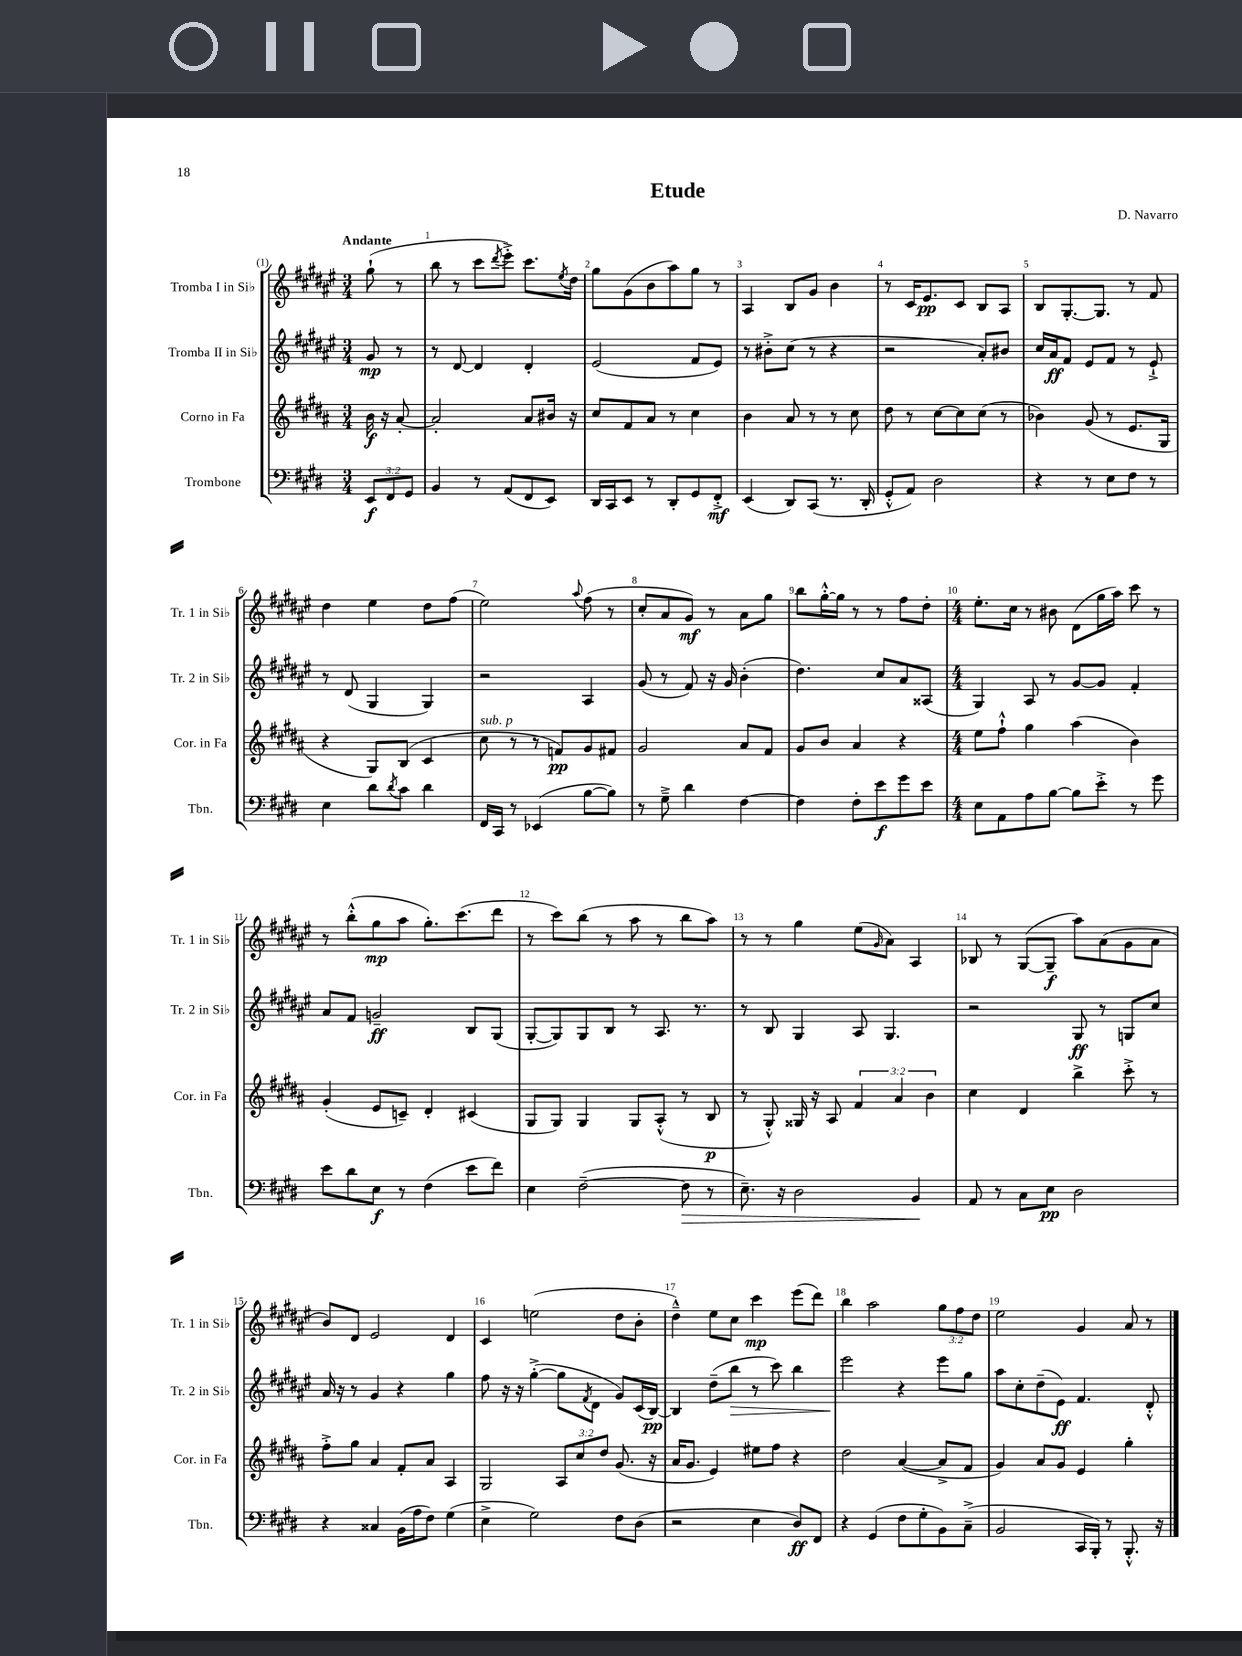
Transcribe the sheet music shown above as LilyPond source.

\header { title = "Etude" composer = "D. Navarro" }
<<
\new StaffGroup <<
\new Staff = "s0" \with { instrumentName = "Tromba I in Sib" shortInstrumentName = "Tr. 1 in Sib" } {
    \clef treble \key fis \major \numericTimeSignature \time 3/4 \override Staff.TupletNumber.text = #tuplet-number::calc-fraction-text \partial 4 \tempo "Andante"
    gis''8-!( r8 |
    b''8 r8 cis'''8 \acciaccatura { dis'''8 } eis'''8-.->) cis'''8. \acciaccatura { eis''8 } dis''16 |
    gis''8 gis'8( b'8 ais''8) gis''8 r8 |
    ais4 b8 gis'8 b'4 |
    r8 cis'16 eis'8.\pp cis'8 b8 ais8 |
    b8 gis8.~-. gis8. r8 fis'8 |
    dis''4 eis''4 dis''8 fis''8( |
    eis''2) \appoggiatura { ais''8 } fis''8( r8 |
    cis''8-. ais'8 gis'8\mf) r8 ais'8 gis''8 |
    b''8 gis''16~-.-^ gis''16 r8 r8 fis''8 dis''8-. |
    \numericTimeSignature \time 4/4 eis''8.-. cis''16 r8 bis'8 dis'8( gis''16 ais''16) cis'''8 r8 |
    r8 b''8-.-^( gis''8\mp ais''8 gis''8.-.) cis'''8.( dis'''8 |
    r8 cis'''8) b''8( r8 ais''8 r8 b''8 ais''8) |
    r8 r8 gis''4 eis''8( \grace { gis'16 } ais'8) ais4 |
    bes8 r8 gis8~( gis8--\f ais''8) ais'8( gis'8 ais'8 |
    b'8) dis'8 eis'2 dis'4 |
    cis'4 e''2( dis''8 b'8-. |
    dis''4---^) eis''8 cis''8 cis'''4\mp eis'''8( dis'''8) |
    b''4 ais''2 \tuplet 3/2 { gis''8 fis''8 dis''8 } |
    eis''2 gis'4 ais'8 r8 \bar "|." |
}
\new Staff = "s1" \with { instrumentName = "Tromba II in Sib" shortInstrumentName = "Tr. 2 in Sib" } {
    \clef treble \key fis \major \numericTimeSignature \time 3/4 \partial 4
    gis'8\mp r8 |
    r8 dis'8~ dis'4 dis'4-. |
    eis'2( fis'8 eis'8) |
    r8 bis'8-.-> cis''8( r8 r4 |
    r2 ais'8-.) bis'8 |
    cis''16 ais'16\ff fis'8 eis'8 fis'8 r8 eis'8-!-> |
    r8 dis'8( gis4 gis4) |
    r2 ais4 |
    gis'8( r8 fis'8) r16 gis'16 b'4-.( |
    dis''4.) cis''8 ais'8 aisis8( |
    \numericTimeSignature \time 4/4 gis4) ais8 r8 gis'8~ gis'8 fis'4-. |
    ais'8 fis'8 g'2--\ff b8 gis8( |
    gis8~-. gis8) gis8 b8 r8 ais8. r8. |
    r8 b8 gis4 ais8 gis4. |
    r2 gis8\ff r8 g8 cis''8 |
    ais'16 r16 r8 gis'4 r4 gis''4 |
    fis''8 r16 r16 gis''4~-.->( gis''8 \acciaccatura { fis'8 } dis'8 gis'8) cis'16( b16~\pp) |
    b4 dis''8--( b''8\> r8 cis'''8) b''4 |
    eis'''2\! r4 eis'''8 gis''8 |
    ais''8 cis''8-. dis''8--( eis'8\ff) fis'4. dis'8-.-^ \bar "|." |
}
\new Staff = "s2" \with { instrumentName = "Corno in Fa" shortInstrumentName = "Cor. in Fa" } {
    \clef treble \key b \major \numericTimeSignature \time 3/4 \override Staff.TupletNumber.text = #tuplet-number::calc-fraction-text \partial 4
    b'16\f r16 ais'8~-. |
    ais'2-. ais'8 bis'16 r16 |
    cis''8 fis'8 ais'8 r8 cis''4 |
    b'4 ais'8 r8 r8 cis''8 |
    dis''8 r8 cis''8~ cis''8 cis''8( r8 |
    bes'4) gis'8( r8 e'8. gis16 |
    r4 gis8) b8( cis'4 |
    cis''8^\markup { \italic "sub. p" } r8 r8 f'8\pp) gis'8 fis'8 |
    gis'2 ais'8 fis'8 |
    gis'8 b'8 ais'4 r4 |
    \numericTimeSignature \time 4/4 e''8 fis''8-!-^ gis''4 ais''4( b'4) |
    gis'4-.( e'8 c'8--) dis'4-. cis'4( |
    gis8 gis8) gis4 gis8 ais8-.-^( r8 b8\p |
    r8 gis8-.-^) gisis16 r16 ais8 \tuplet 3/2 { fis'4 ais'4 b'4 } |
    cis''4 dis'4 b''4-> cis'''8-.-> r8 |
    fis''8-.-> gis''8 ais'4 fis'8-. ais'8 ais4 |
    gis2 \tuplet 3/2 { ais8 cis''8 dis''8 } gis'8.( r16 |
    ais'16 gis'8. e'4) eis''8 fis''8 r4 |
    dis''2 ais'4~( ais'8-> fis'8 |
    gis'4) ais'8 gis'8 e'4 gis''4-. \bar "|." |
}
\new Staff = "s3" \with { instrumentName = "Trombone" shortInstrumentName = "Tbn." } {
    \clef bass \key e \major \numericTimeSignature \time 3/4 \override Staff.TupletNumber.text = #tuplet-number::calc-fraction-text \partial 4
    \tuplet 3/2 { e,8\f fis,8 gis,8 } |
    b,4 r8 a,8( fis,8 e,8) |
    dis,16 cis,16 e,8 r8 dis,8-. gis,8 fis,8-.->\mf |
    e,4( dis,8) cis,8( r8. dis,16-. |
    gis,8-.-^ a,8) dis2 |
    r4 r8 e8 fis8 r8 |
    e4 dis'8 \acciaccatura { dis'8 } cis'8 dis'4 |
    fis,16 cis,16 r8 ees,4( b8~ b8) |
    r8 gis8---> dis'4 fis4~ |
    fis4 fis8-. e'8\f gis'8 e'8 |
    \numericTimeSignature \time 4/4 e8 a,8 a8 b8~ b8 e'8-.-> r8 gis'8 |
    e'8 dis'8 e8\f r8 fis4( e'8 fis'8) |
    e4 fis2~--( fis8\> r8 |
    e8.--) r16 dis2 b,4\! |
    a,8 r8 cis8 e8\pp dis2 |
    r4 cisis4 b,16( a16 fis8) gis4( |
    e4-> gis2) fis8 dis8( |
    r2 e4 dis8\ff) fis,8 |
    r4 gis,4( fis8 gis8-. b,8) cis8--->( |
    b,2 cis,16 b,,16-.) r8 b,,8.-.-^ r16 \bar "|." |
}
>>
>>
\layout { \context { \Score \override BarNumber.break-visibility = ##(#f #t #t) barNumberVisibility = #all-bar-numbers-visible } }
